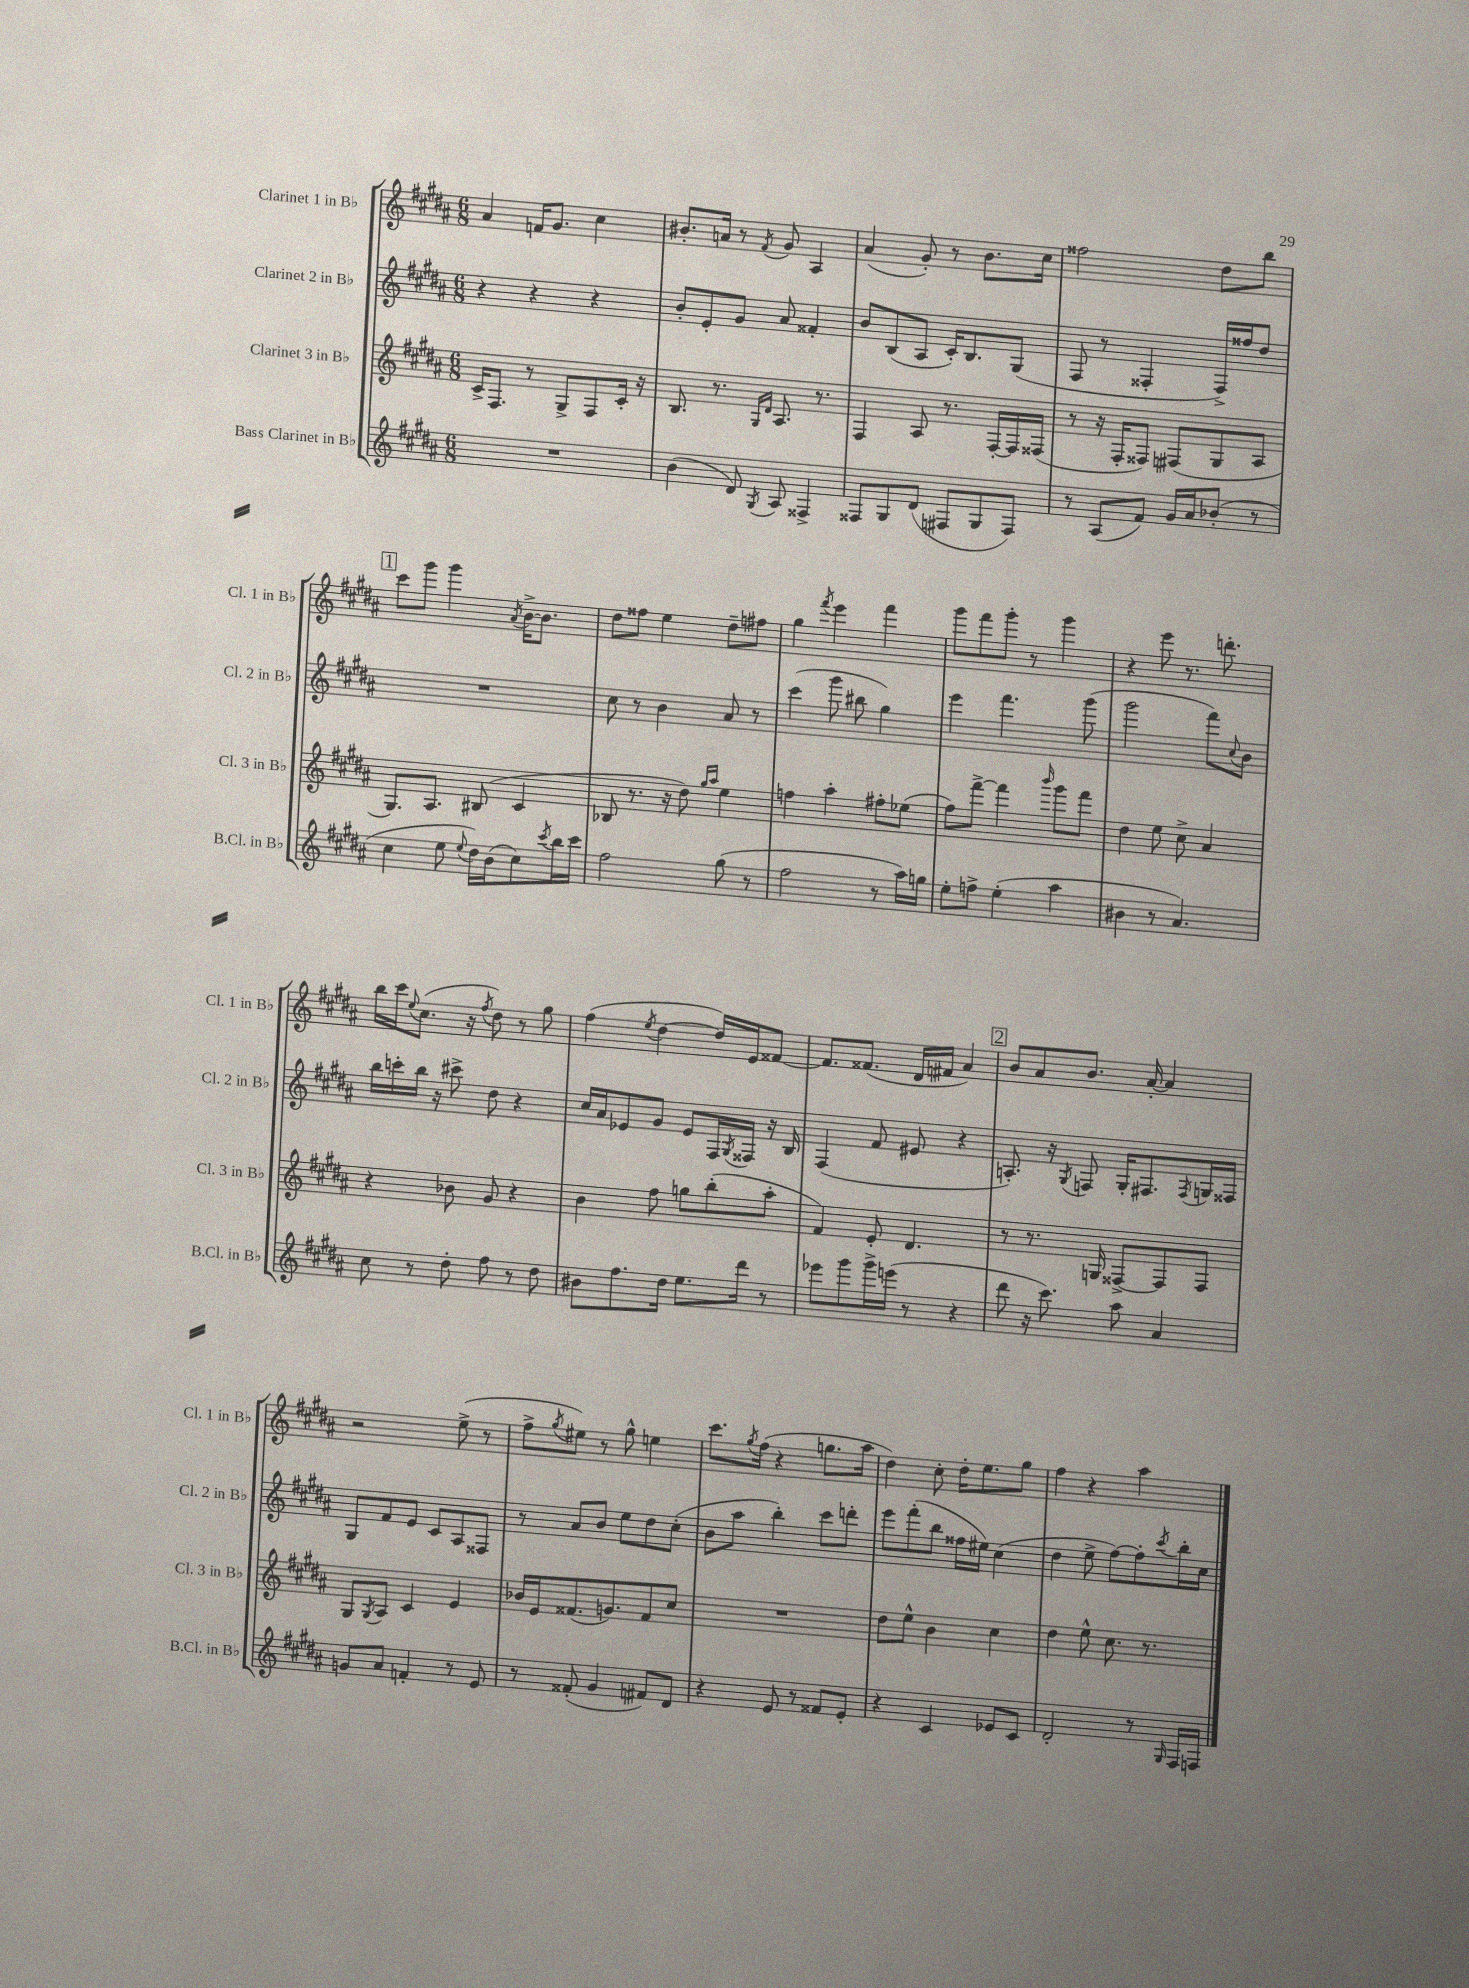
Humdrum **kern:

**kern	**kern	**kern	**kern
*part4	*part3	*part2	*part1
*staff4	*staff3	*staff2	*staff1
*I"Bass Clarinet in B♭	*I"Clarinet 3 in B♭	*I"Clarinet 2 in B♭	*I"Clarinet 1 in B♭
*I'B.Cl. in B♭	*I'Cl. 3 in B♭	*I'Cl. 2 in B♭	*I'Cl. 1 in B♭
*clefG2	*clefG2	*clefG2	*clefG2
*k[f#c#g#d#a#]	*k[f#c#g#d#a#]	*k[f#c#g#d#a#]	*k[f#c#g#d#a#]
*M6/8	*M6/8	*M6/8	*M6/8
=1	=1	=1	=1
2.r	16c#^/KL	4r	4a#/
.	8.F#/J	.	.
.	8r	4r	16fn/KL
.	.	.	8.g#/J
.	8G#^/L	.	.
.	8F#/	4r	4cc#\
.	16c#'/Jk	.	.
.	16r	.	.
=2	=2	=2	=2
(4b\	8.B/	8b'/L	8.b#X'/L
.	.	8e'/	.
.	8.r	.	16an/Jk
8d#/)	.	8g#/J	8r
.	16qqG#/LL	.	.
8qG#/	16qqd#/JJ	.	8qf#/
8A#/	8.A#/	8a#/	8g#/
4F##X^/	.	4f##X'/	4A#/
.	8.r	.	.
=3	=3	=3	=3
8F##X/L	4F#/	8b/L	(4a#/
8G#/	.	(8B/	.
(8d#/J	8A#/	8A#/J	8g#'/)
8F#X/L	8.r	16c#'/KL)	8r
.	.	8.B/	.
8G#/	.	.	8.b\L
.	[16F#'/LL	.	.
8F#/J)	16F#/]	(8G#/J	.
.	(16F##X/JJ	.	16cc#\Jk
=4	=4	=4	=4
8r	8r	8F#/	2ff##X\
(8A#/L	16r	8r	.
.	16F#'/KL	.	.
8f#/J)	8F##X/J)	4F##X'/	.
16g#/LL	(8F#X/L	.	.
16a#/J	.	.	.
(8b-X'/J	8G#/	16F##^/LL)	8dd#\L
.	.	16ff##X/J	.
8r	8A#/J	8dd#/J	8bb\J
!!LO:LB:g=z
!!LO:REH:place=s1:t=1
=5	=5	=5	=5
4cc#\	8.G#/L)	2.r	8ccc#\L
.	.	.	8ggg#\J
.	8.A#/J	.	.
8ee\	.	.	4ggg#\
8qqee/	.	.	.
16dd#\LL)	(8B#X/	.	.
(16b\J	.	.	.
.	.	.	8qa#/
8cc#\)	4c#/	.	[16b^\KL
.	.	.	8.b\J]
8qccc#/	.	.	.
16bb\L	.	.	.
16ccc#\JJ	.	.	.
=6	=6	=6	=6
2ff#\	8B-X/	8cc#\	8dd#\L
.	8.r	8r	8ff##X\J
.	.	4b\	4ee\
.	16r	.	.
.	8dd#\)	.	.
.	16qqgg#/LL	.	.
.	16qqaa#/JJ	.	.
(8gg#\	4ee\	8a#/	8dd#~\L
8r	.	8r	8ff#X\J
=7	=7	=7	=7
2ff#\	4ffn\	(4ccc#\	4gg#\
.	.	.	8qfff#/
.	4aa#'\	8ggg#\	4eee\
.	.	8bb#X\	.
8r	8ff#X'\L	4gg#\)	4fff#\
16aa#\LL)	(8ee-X\J	.	.
16ggn\JJ	.	.	.
=8	=8	=8	=8
8ee'\L	8ff#\L)	4eee\	8ggg#\L
8ffn^\J	[8fff#^\J	.	8fff#\
(4ee'\	4fff#\]	4.fff#\	8ggg#'\J
.	.	.	8r
.	16qqbbb/	.	.
4aa#\	8ggg#\L	.	4ggg#\
.	8fff#\J	(8ggg#\	.
=9	=9	=9	=9
4b#X\	4dd#\	2ggg#\	4r
8r	8ee\	.	8eee\
4.a#/)	8cc#^\	.	8.r
.	4a#/	8fff#\L)	.
.	.	.	8.dddn'\
.	.	8qqcc#/	.
.	.	8b\J	.
!!LO:LB:g=z
=10	=10	=10	=10
8cc#\	4r	16bb\LL	16bb\LL
.	.	16cccn'\	16ccc#\J
.	.	.	8qqee/
8r	.	16bb\JJ	(8.cc#\J
.	.	16r	.
8dd#'\	8b-X\	8ccc#X^\	.
.	.	.	16r
.	.	.	8qff#/
8ff#\	8g#/	8dd#\	8dd#\)
8r	4r	4r	8r
8dd#\	.	.	8gg#\
=11	=11	=11	=11
8b#X\L	4b\	16cc#/LL	(4ff#\
.	.	16a#/J	.
8.ff#\	.	8e-X/	.
.	.	.	8qee/
.	8ff#\	8g#/J	[4dd#\
16dd#\Jk	.	.	.
8.ee\L	8ggn\L	8e-/L	.
.	(8bb'\	16F#/L	16dd#/LL])
.	.	8qG#/	.
16ddd#\Jk	.	16F##X/JJ	16e/J
8r	8aa#'\J	16r	[8f##X/J
.	.	16B/	.
=12	=12	=12	=12
8eee-X\L	4f#/)	(4F#/	8.f##/L]
8ggg#\	.	.	.
.	.	.	(8.f##X/J
16ggg#^\L	8e'/	8f#/	.
(16eeen\JJ	.	.	.
8r	4.d#/	8e#X/	16d#/LL
.	.	.	16f#X/JJ
4r	.	4r	4a#/)
!!LO:REH:place=s1:t=2
=13	=13	=13	=13
8ddd#\	8r	8.An'/)	8b/L
16r	8.r	.	8a#/
8.ccc#\)	.	16r	.
.	.	8qG#/	.
.	.	8Fn/	8.b/J
.	16Gn/	.	.
8aa#\	[8F##X^/L	16G#'/KL	.
.	.	8.F#X/	[16a#'/
4a#/	8F##/]	.	4a#/]
.	.	8qF#/	.
.	8F##/J	16Gn/L	.
.	.	16F##X/JJ	.
!!LO:LB:g=z
=14	=14	=14	=14
8gn/L	8G#/L	8G#/L	2r
.	8qG#/	.	.
8a#/J	8A#/J	8f#/	.
4fn'/	4c#/	8e/J	.
.	.	8c#/L	.
8r	4e/	8A#/	(8ee^\
8e/	.	8F##X/J	8r
=15	=15	=15	=15
8r	16b-X/LL	8r	8ff#^\L
.	16e/J	.	.
.	.	.	8qgg#/
(8f##X'/	(8.f##X/	8a#/L	8ee#X\J)
4g#/	.	8b/J	8r
.	8.gn/)	.	.
.	.	8ee\L	8gg#^^\
8f#X/L)	8f##/	8dd#\	4een\
8d#/J	8cc#/J	(8cc#'\J	.
=16	=16	=16	=16
4r	2.r	8b\L	8.ccc#\L
.	.	8aa#\J	.
.	.	.	8qgg#/
.	.	.	(16ff#\Jk
8e/	.	4bb'\)	4r
8r	.	.	.
8f##X/L	.	8ccc#\L	8.ggn\L
8e'/J	.	8dddn'\J	.
.	.	.	16aa#\Jk
=17	=17	=17	=17
4r	8dd#\L	8eee\L	4dd#\)
.	8ee^^\J	(8fff#'\	.
4c#/	4b\	8bb\J	8cc#'\
.	.	16ff##X\LL	16dd#'\KL
.	.	16ee#X\JJ)	8.ee\
8e-X/L	4cc#\	(4cc#\	.
8c#/J	.	.	8gg#\J
=18	=18	=18	=18
2d#'/	4dd#\	4dd#\	4ff#\
.	8ee^^\	8ee^\	4r
.	8.cc#\	[8ff#\L)	.
8r	.	8ff#'\]	4aa#\
.	8.r	.	.
16qqG#/	.	8qccc#/	.
16F#/LL	.	16bb'\L	.
16Fn/JJ	.	16cc#\JJ	.
==	==	==	==
*-	*-	*-	*-
